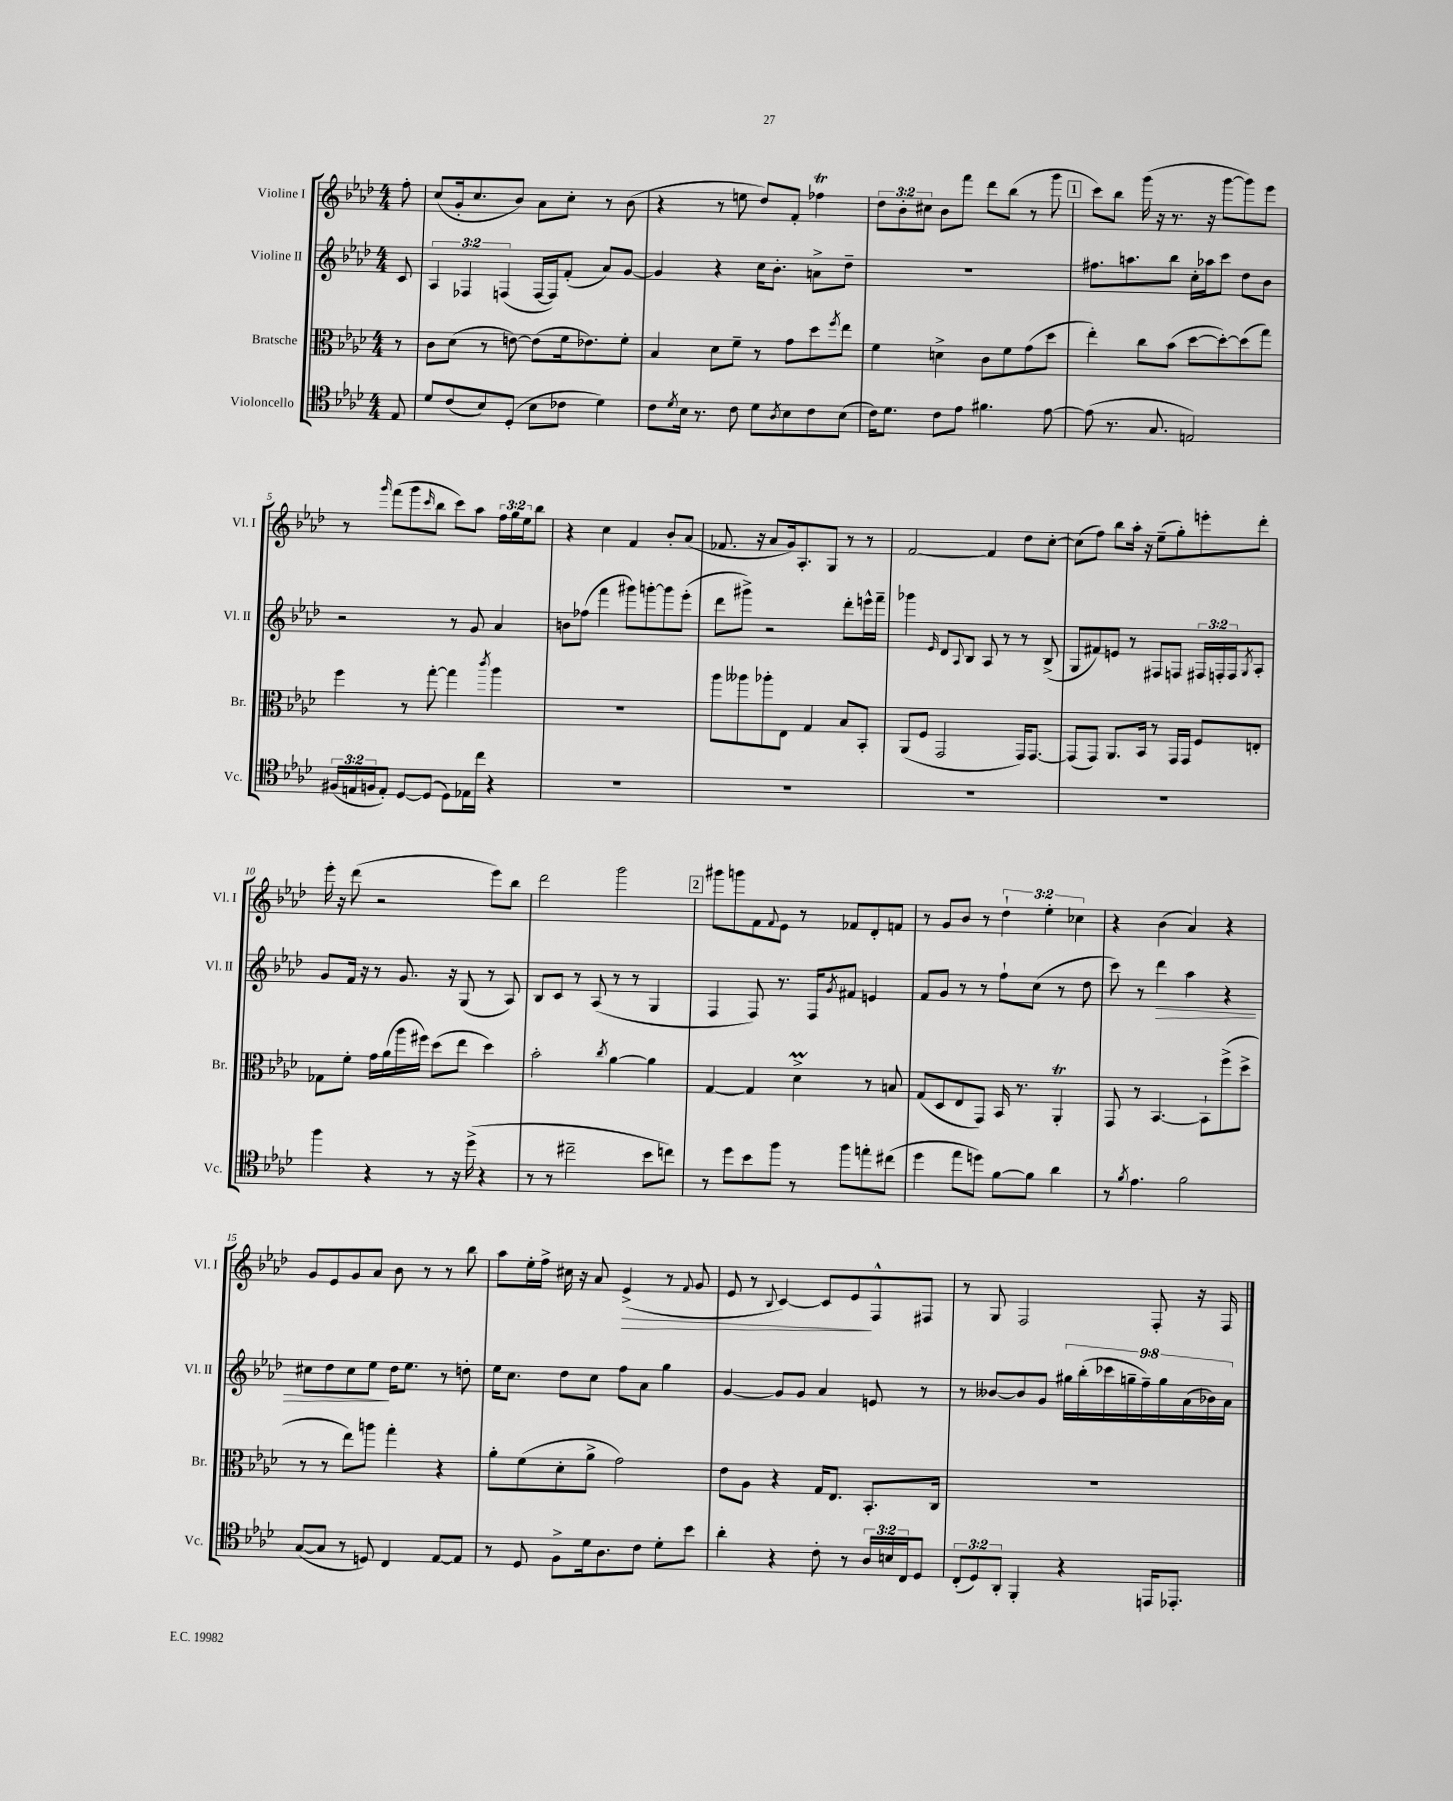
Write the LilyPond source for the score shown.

<<
\new StaffGroup <<
\new Staff = "s0" \with { instrumentName = "Violine I" shortInstrumentName = "Vl. I" } {
    \clef treble \key aes \major \numericTimeSignature \time 4/4 \override Staff.TupletNumber.text = #tuplet-number::calc-fraction-text \partial 8
    f''8-. |
    c''8( g'16-. c''8. bes'8) aes'8 c''8-. r8 bes'8( |
    r4 r8 e''8 des''8) f'8-. fes''4\trill |
    \tuplet 3/2 { des''8 bes'8-. cis''8 } bes'8 f'''8 des'''8 bes''8( r8 g'''8 |
    \mark \markup { \box "1" } c'''8) bes''8 g'''16( r16 r8. r16 g'''8~ g'''8) ees'''8 |
    r8 \grace { g'''16 } f'''8( g'''8 \grace { c'''16 } bes''8 c'''8) aes''8 \tuplet 3/2 { f''16 g''16 ees''16 } bes''8 |
    r4 c''4 f'4 bes'8-. aes'8( |
    fes'8. r16 aes'8 g'16) aes8.-. g8 r8 r8 |
    f'2~ f'4 des''8 c''8~-. |
    c''8( f''8) bes''8 aes''16-. r16 ees''8--( g''8-.) e'''8-. des'''8-. |
    ees'''16-. r16 des'''8( r2 ees'''8) bes''8 |
    des'''2 g'''2 |
    \mark \markup { \box "2" } gis'''8 g'''8 f'8 \appoggiatura { f'8 } ees'8 r8 fes'8 des'8-. f'8 |
    r8 g'8 bes'8 r8 \tuplet 3/2 { des''4-! ees''4-. ces''4 } |
    r4 bes'4( aes'4) r4 |
    g'8 ees'8 g'8 aes'8 bes'8 r8 r8 bes''8 |
    aes''8 ees''16-. f''16-> cis''16 r16 aes'8 ees'4->\>( r8 \appoggiatura { f'8 } g'8 |
    ees'8 r8 \appoggiatura { bes8 } c'4~) c'8 ees'8\! f8-^ fis8 |
    r8 g8 f2 f8-. r16 f16 \bar "|." |
}
\new Staff = "s1" \with { instrumentName = "Violine II" shortInstrumentName = "Vl. II" } {
    \clef treble \key aes \major \numericTimeSignature \time 4/4 \override Staff.TupletNumber.text = #tuplet-number::calc-fraction-text \partial 8
    c'8 |
    \tuplet 3/2 { aes4 fes4 f4( } f16~ f16) f'8-.( aes'8) g'8~ |
    g'4 r4 c''16 bes'8.-. a'8-> des''8-- |
    R1 |
    \mark \markup { \box "1" } fis''8. a''8. bes''8 c''16-. aes''16 c'''8 des''8 bes'8 |
    r2 r8 g'8 aes'4 |
    b'8 fes''8( f'''4 gis'''8) g'''8~-. g'''8 ees'''8-.( |
    des'''8 gis'''8->) r2 des'''8-. e'''16-^ f'''16-- |
    ges'''4 \grace { ees'16 } des'8 \appoggiatura { aes8 } bes8 aes8 r8 r8 bes8->( |
    g8 fis'8) e'8 r8 fis8 f8 \tuplet 3/2 { fis16 f16-. f16 } \acciaccatura { g8 } aes8-. |
    g'8 f'16 r16 r8 g'8. r16 g8( r8 aes8) |
    bes8 c'8 r8 aes8( r8 r8 g4 |
    \mark \markup { \box "2" } f4 f8) r8. f16 \acciaccatura { g'8 } fis'8 e'4 |
    f'8 g'8 r8 r8 f''8-! c''8( r8 des''8 |
    c'''8) r8 des'''4\> aes''4 r4 |
    cis''8 des''8 cis''8 ees''8\! des''16 ees''8. r8 d''8-. |
    ees''16 c''8. des''8 c''8 f''8 aes'8 g''4 |
    g'4~ g'8 g'8 aes'4 e'8 r8 |
    r8 beses'8~ beses'8 g'8 \tuplet 9/8 { gis''16 bes''16-.( ces'''16 g''16-- f''16--) g''16 aes'16( bes'16) aes'16 } \bar "|." |
}
\new Staff = "s2" \with { instrumentName = "Bratsche" shortInstrumentName = "Br." } {
    \clef alto \key aes \major \numericTimeSignature \time 4/4 \partial 8
    r8 |
    c'8 des'8( r8 e'8~) e'8( f'16 ees'8.) f'8-. |
    bes4 des'8 f'8-- r8 g'8 des''8 \acciaccatura { f''8 } ees''8 |
    f'4 d'4-> c'8 f'8 g'8( des''8 |
    \mark \markup { \box "1" } ees''4-.) c''8 bes'8( des''8~ des''8~-.) des''8( g''8) |
    f''4 r8 g''8~-. g''4 \acciaccatura { c'''8 } aes''4 |
    R1 |
    aes''8 aeses''8 aes''8-. ees8 g4 bes8 bes,8-. |
    aes,8( f8 g,2 g,16) g,8.~ |
    g,8( g,8) aes,8. bes,16 r8 g,16 g,16 f8 e8-. |
    ges8 f'8-. g'16 aes'16( aes''16 fis''16) des''8( ees''8 des''4) |
    bes'2-. \acciaccatura { c''8 } aes'4~ aes'4 |
    \mark \markup { \box "2" } g4~ g4 des'4->\prall r8 b8 |
    g8( des8 ees8 g,8) bes,16 r8. aes,4-.\trill |
    g,8 r8 bes,4.~ bes,8-! f''8->( des''8-> |
    r8 r8 ees''8) a''8 g''4-. r4 |
    aes'8-. f'8( des'8-. aes'8-> g'2) |
    ees'8 aes8 r4 g16 ees8. bes,8.-. c16 |
    R1 \bar "|." |
}
\new Staff = "s3" \with { instrumentName = "Violoncello" shortInstrumentName = "Vc." } {
    \clef tenor \key aes \major \numericTimeSignature \time 4/4 \override Staff.TupletNumber.text = #tuplet-number::calc-fraction-text \partial 8
    ees8 |
    des'8 c'8( bes8) des8-.( bes8 ces'8 des'4) |
    c'8 \acciaccatura { des'8 } bes16 r8. c'8 des'8 \acciaccatura { aes8 } bes8 c'8 bes8( |
    c'16) des'8. c'8 ees'8 fis'4. ees'8~ |
    \mark \markup { \box "1" } ees'8( r8. g8. e2) |
    \tuplet 3/2 { fis16( e16 f16 } e8-.) des8~ des8( des8) ees16 c''16 r4 |
    R1 |
    R1 |
    R1 |
    R1 |
    f''4 r4 r8 r16 des''16->( r4 |
    r8 r8 cis''2-- bes'8 c''8) |
    \mark \markup { \box "2" } r8 des''8 bes'8 f''8 r8 f''8 e''8-. cis''8( |
    des''4 ees''8 d''8) f'8~ f'8 aes'4 |
    r8 \acciaccatura { f'8 } ees'4. f'2 |
    g8~( g8 r8 d8) c4 ees8~ ees8 |
    r8 des8 f8-> des'16 aes8. c'8 des'8-. bes'8 |
    aes'4-. r4 c'8-. r8 \tuplet 3/2 { aes16 b16 c16 } des8 |
    \tuplet 3/2 { c8-.( des8) aes,8-. } f,4-. r4 e,16 ees,8.-. \bar "|." |
}
>>
>>
